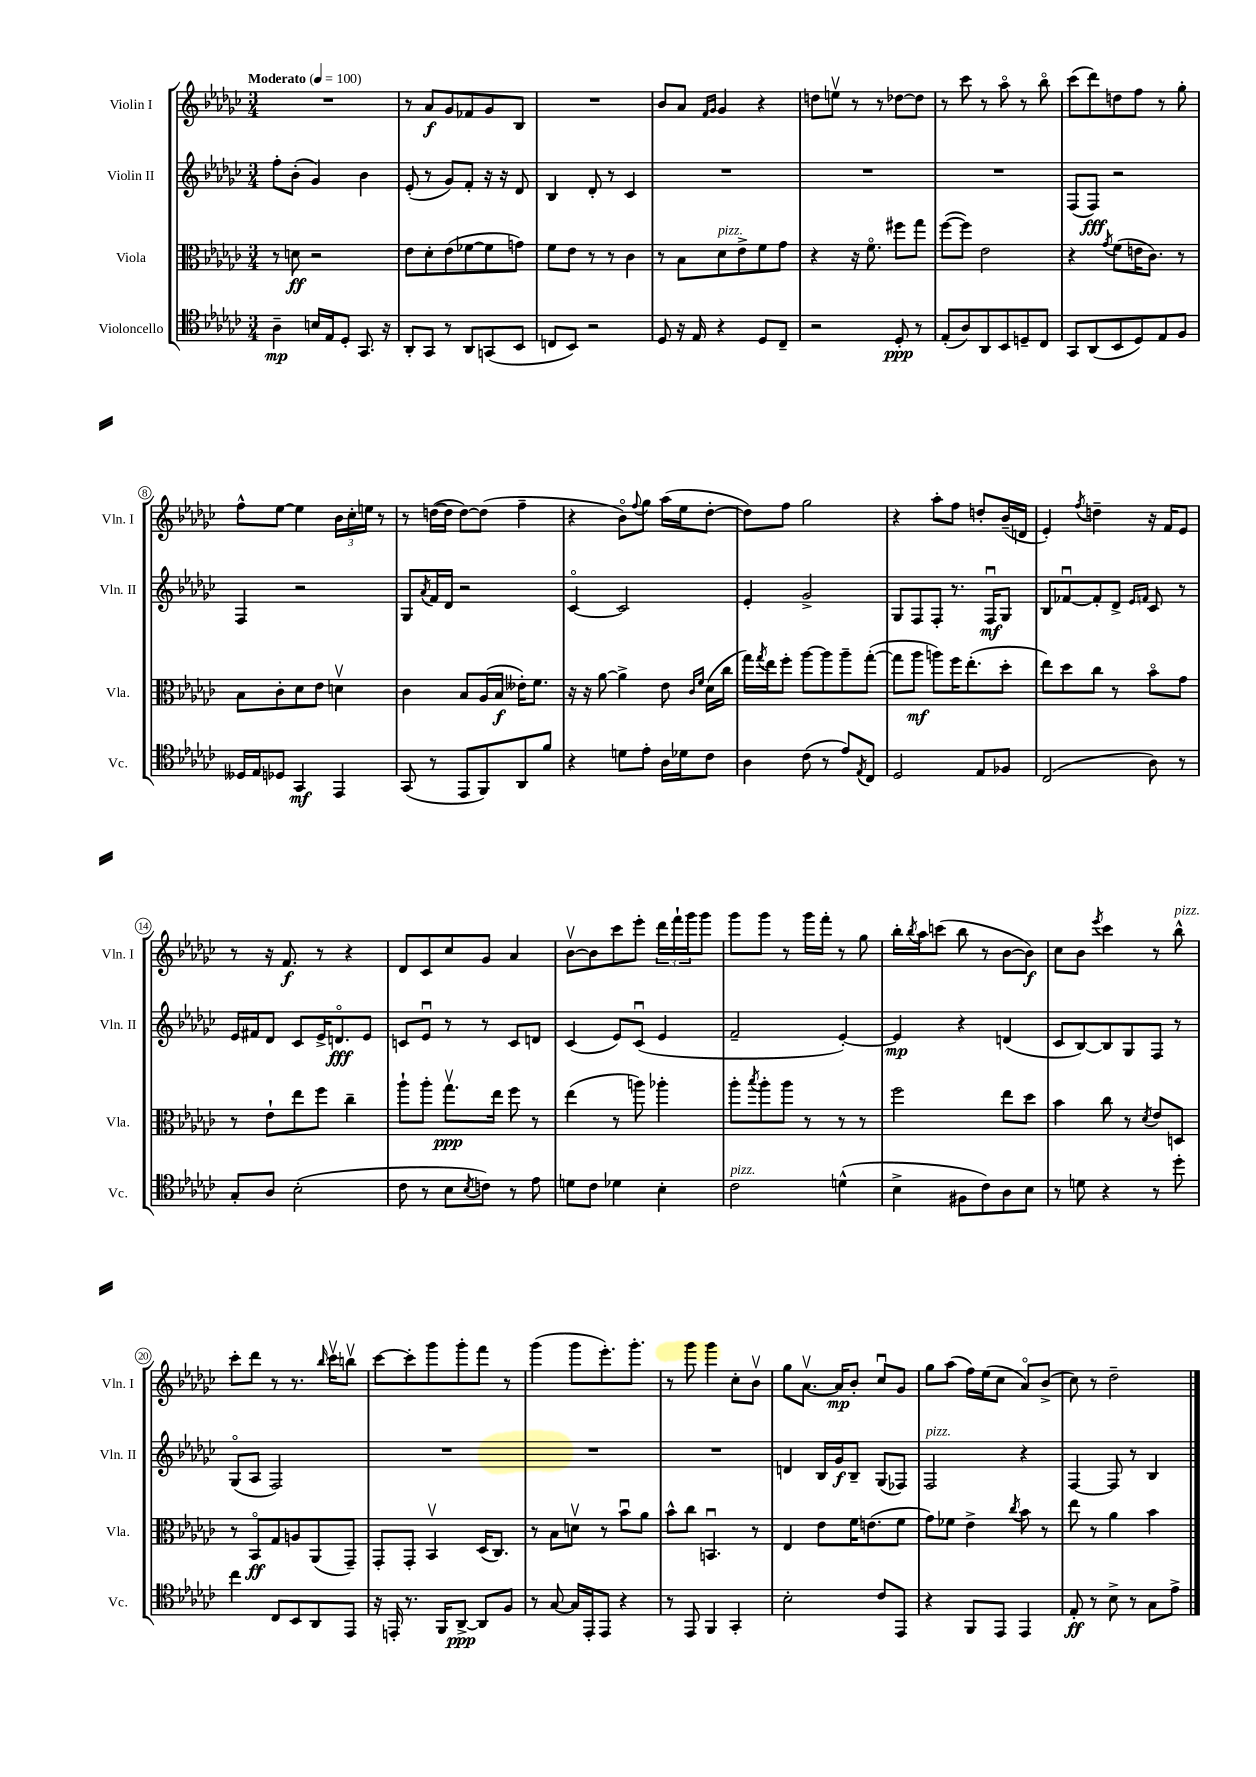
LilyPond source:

<<
\new StaffGroup <<
\new Staff = "s0" \with { instrumentName = "Violin I" shortInstrumentName = "Vln. I" } {
    \clef treble \key ges \major \numericTimeSignature \time 3/4 \tempo "Moderato" 4 = 100
    R2. |
    r8 aes'8\f ges'8 fes'8 ges'8 bes8 |
    R2. |
    bes'8 aes'8 \grace { f'16 ges'16 } ges'4 r4 |
    d''8 e''8\upbow r8 r8 des''8~ des''8 |
    r8 ces'''8 r8 aes''8\flageolet r8 bes''8\flageolet |
    ces'''8( des'''8) d''8 f''8 r8 ges''8-. |
    f''8-^ ees''8~ ees''4 \tuplet 3/2 { bes'16 ces''16-. e''16 } r8 |
    r8 d''16~( d''16 d''8~) d''8( f''4-- |
    r4 bes'8\flageolet) \appoggiatura { f''8 } ges''8 aes''16( ees''16 des''8~-. |
    des''8) f''8 ges''2 |
    r4 aes''8-. f''8 d''8-. bes'16--( d'16 |
    ees'4-.) \acciaccatura { f''8 } d''4-- r16 f'16 ees'8 |
    r8 r16 f'8.\f r8 r4 |
    des'8 ces'8 ces''8 ges'8 aes'4 |
    bes'8~\upbow bes'8 ces'''8 ees'''8-. \tuplet 3/2 { des'''16 f'''16-! ges'''16 } ges'''8 |
    ges'''8 ges'''8 r8 ges'''16 f'''16-. r8 ges''8 |
    bes''16-. \acciaccatura { bes''8 } aes''16 c'''8( bes''8 r8 bes'8~ bes'8\f) |
    ces''8 bes'8 \acciaccatura { ees'''8 } ces'''4 r8 bes''8-^^\markup { \italic "pizz." } |
    ces'''8-. des'''8 r8 r8. \grace { bes''16 } ces'''16\upbow b''8\upbow |
    ces'''8~ ces'''8-. ges'''8 ges'''8-. f'''8 r8 |
    ges'''4( ges'''8 ees'''8.-.) ges'''8.-. |
    r8 ges'''8 ges'''4 ces''8-. bes'8\upbow |
    ges''8 aes'8.~\upbow aes'16\mp bes'8-. ces''8\downbow ges'8 |
    ges''8 aes''8( f''16) ees''16( ces''8 aes'8\flageolet) bes'8->( |
    ces''8) r8 des''2-- \bar "|." |
}
\new Staff = "s1" \with { instrumentName = "Violin II" shortInstrumentName = "Vln. II" } {
    \clef treble \key ges \major \numericTimeSignature \time 3/4
    f''8-. bes'8-.( ges'4) bes'4 |
    ees'8-.( r8 ges'8) f'8-. r16 r16 des'8 |
    bes4 des'8-. r8 ces'4 |
    R2. |
    R2. |
    R2. |
    f8( f8\fff) r2 |
    f4 r2 |
    ges8 \acciaccatura { aes'8 } f'16 des'16 r2 |
    ces'4~\flageolet ces'2 |
    ees'4-. ges'2-> |
    ges8 f8 f8-. r8. f16\downbow\mf ges8 |
    bes8 fes'8~\downbow fes'8-. des'8-> \grace { ees'16 f'16 } ces'8 r8 |
    ees'16 fis'16 des'8 ces'8 ees'16-> d'8.\flageolet\fff ees'8 |
    c'8 ees'8\downbow r8 r8 c'8 d'8 |
    ces'4( ees'8) ces'8\downbow( ees'4 |
    f'2-- ees'4~-.) |
    ees'4\mp r4 d'4( |
    ces'8 bes8~) bes8 ges8 f8 r8 |
    ges8\flageolet( aes8 f2) |
    R2. |
    R2. |
    R2. |
    d'4 bes16 ges'16\f bes8-- ges8( fes8) |
    f2^\markup { \italic "pizz." } r4 |
    f4~ f8 r8 bes4 \bar "|." |
}
\new Staff = "s2" \with { instrumentName = "Viola" shortInstrumentName = "Vla." } {
    \clef alto \key ges \major \numericTimeSignature \time 3/4
    r8 d'8\ff r2 |
    ees'8 des'8-. ees'8( fes'8~ fes'8 g'8) |
    f'8 ees'8 r8 r8 ces'4 |
    r8 bes8 des'8^\markup { \italic "pizz." } ees'8-> f'8 ges'8 |
    r4 r16 f'8.\flageolet fis''8 ges''8 |
    f''8~( f''8) ees'2 |
    r4 \acciaccatura { ges'8 } f'8( e'16 ces'8.) r8 |
    bes8 ces'8-. des'8 ees'8 d'4\upbow |
    ces'4 bes8 aes16( bes16\f eeses'16-.) f'8. |
    r16 r16 aes'8~ aes'4-> ees'8 \grace { ces'16 f'16 } des'16( ces''16 |
    ges''16) \acciaccatura { ges''8 } ees''16 f''8-. aes''8~ aes''8 aes''8-- ges''8~-.( |
    ges''8 aes''8\mf a''8) f''16 ees''8.-.( des''8-. |
    ees''8) des''8 ces''8 r8 bes'8\flageolet ges'8 |
    r8 ees'8-! ees''8 f''8 ces''4-- |
    aes''8-! aes''8-. ges''8.\upbow\ppp ees''16 f''8 r8 |
    ees''4( r8 a''8) aes''4-. |
    aes''8-. \acciaccatura { bes''8 } aes''8-. aes''8 r8 r8 r8 |
    f''2 ees''8 des''8 |
    bes'4 ces''8 r8 \acciaccatura { des'8 } ees'8 d8 |
    r8 bes,8\flageolet\ff ges8 a8 aes,8( ges,8--) |
    ges,8-. ges,8-. bes,4\upbow des16( ces8.) |
    r8 bes8 d'8\upbow r8 bes'8\downbow aes'8 |
    bes'8-^ ces''8 b,4.\downbow r8 |
    ees4 ees'8 f'16 e'8.( f'8 |
    ges'8) fes'8 ees'4-> \acciaccatura { ces''8 } bes'8 r8 |
    ees''8 r8 aes'4 bes'4 \bar "|." |
}
\new Staff = "s3" \with { instrumentName = "Violoncello" shortInstrumentName = "Vc." } {
    \clef tenor \key ges \major \numericTimeSignature \time 3/4
    aes4--\mp b16 ees16 des8-. ges,8. r16 |
    aes,8-. ges,8 r8 aes,8 g,8( bes,8 |
    c8 bes,8) r2 |
    des8 r16 ees16 r4 des8 ces8-- |
    r2 des8-.\ppp r8 |
    ees8-.( aes8) aes,8 bes,8 d8-- ces8 |
    ges,8 aes,8( bes,8 des8) ees8 f8 |
    deses16 ees16 des8 ges,4\mf ees,4 |
    ges,8( r8 ees,8 f,8) aes,8 f'8 |
    r4 d'8 ees'8-. aes16 des'16 ces'8 |
    aes4 ces'8( r8 ees'8) \acciaccatura { ees8 } ces8 |
    des2 ees8 fes8 |
    ces2( aes8) r8 |
    ges8-. aes8 bes2-.( |
    ces'8 r8 bes8 \acciaccatura { bes8 } c'8) r8 ees'8 |
    d'8 ces'8 des'4 bes4-. |
    ces'2^\markup { \italic "pizz." } d'4-^( |
    bes4-> fis8 ces'8) aes8 bes8 |
    r8 d'8 r4 r8 des''8-. |
    ces''4 ces8 bes,8 aes,8 ees,8 |
    r16 e,16-. r8. f,16 aes,8~->\ppp aes,8 f8 |
    r8 ges8~ ges16 ees,16-. ees,8 r4 |
    r8 ees,8 f,4 ges,4-. |
    bes2-. ces'8 ees,8 |
    r4 f,8 ees,8 ees,4 |
    ees8-.\ff r8 bes8-> r8 ges8 ees'8-> \bar "|." |
}
>>
>>
\layout { \context { \Score \override BarNumber.stencil = #(make-stencil-circler 0.1 0.3 ly:text-interface::print) } }
